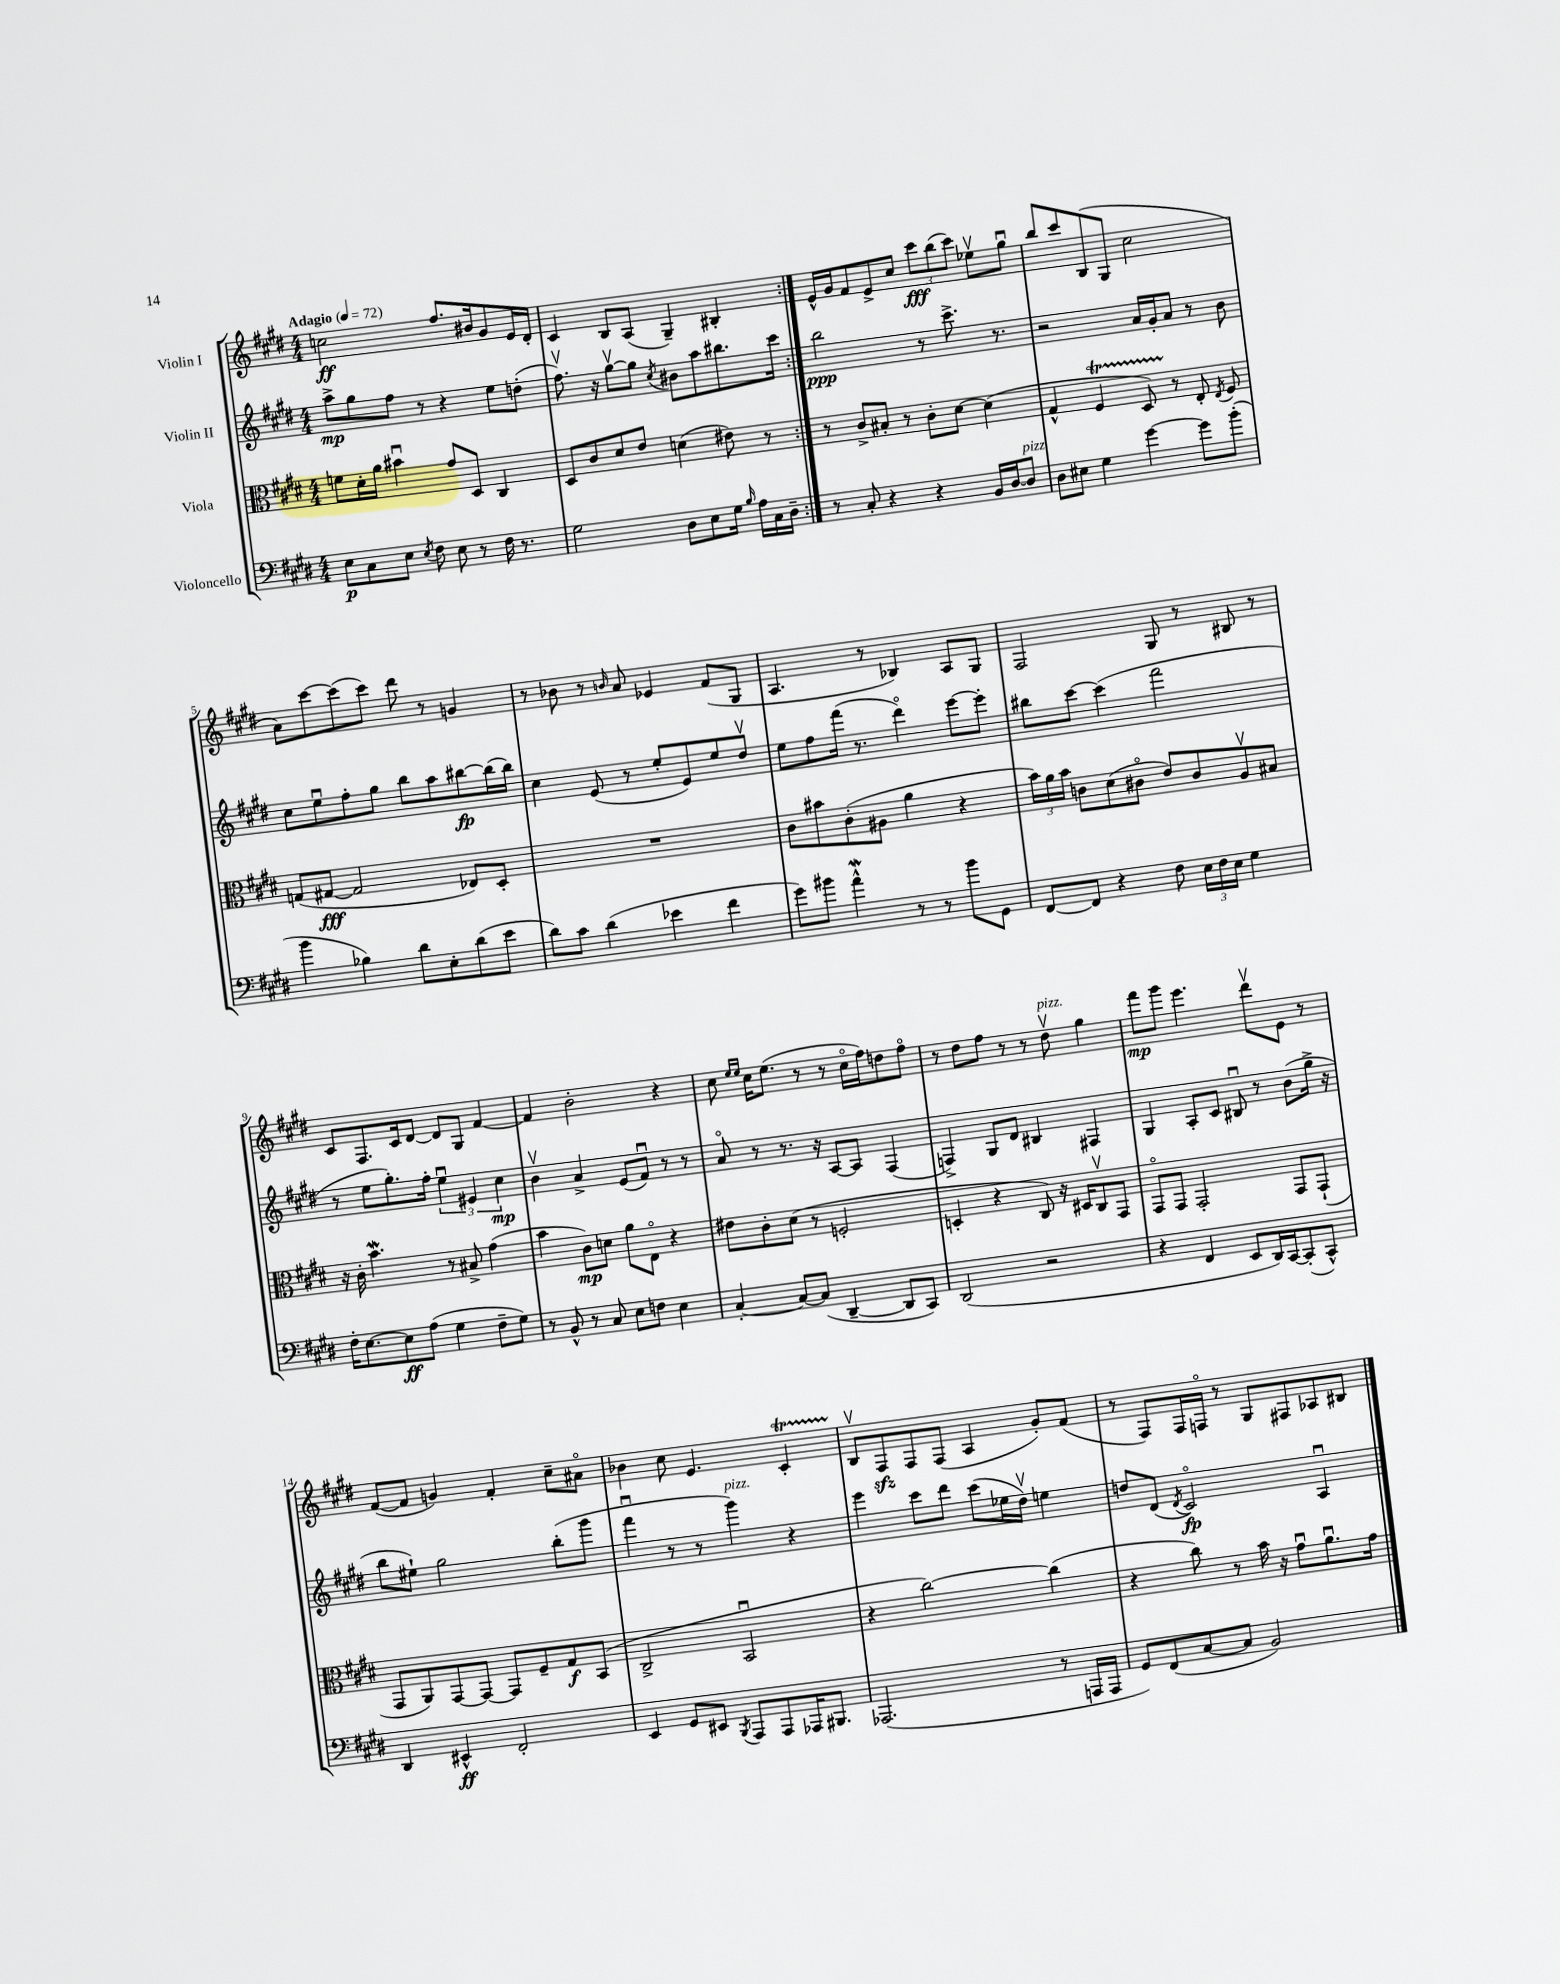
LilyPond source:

<<
\new StaffGroup <<
\new Staff = "s0" \with { instrumentName = "Violin I" } {
    \clef treble \key e \major \numericTimeSignature \time 4/4 \tempo "Adagio" 4 = 72
    \autoBeamOff \repeat volta 2 { c''2\ff fis''8.[ bis'16 gis'8 e'16 dis'16]-. |
    cis'4 b8[ a8]( gis4--) bis4-. | }
    e'16[-^ gis'16 fis'8 e'8-> cis''8] \tuplet 3/2 { cis'''8[\fff b''8( cis'''8]) } ees''8[\upbow gis''8]\downbow |
    b''8[ cis'''8 b8( gis8] cis''2 |
    a'8[) cis'''8~ cis'''8( cis'''8]) dis'''8 r8 g'4 |
    r8 bes'8 r8 \grace { b'16 } a'8 ees'4 fis'8[( gis8] |
    a4. r8 bes4) a8[ gis8] |
    fis2 gis8 r8 bis8 r8 |
    cis'8[ fis8. cis'16 dis'8]~ dis'8[ gis8] fis'4~ |
    fis'4 b'2-. r4 |
    cis''8 \grace { e''16[ e''16] } cis''16[ e''8.]( r8 r8 cis''16[\flageolet fis''16) d''8 fis''8]\flageolet |
    r8 dis''8[ fis''8] r8 r8 dis''8\upbow^\markup { \italic "pizz." } gis''4 |
    fis'''8[\mp gis'''8] e'''4. dis'''8[\upbow e'8] r8 |
    fis'8[~( fis'8] g'4) fis'4-. cis''8[-- ais'8]\flageolet |
    bes'4 cis''8 e'4. cis'4-.\startTrillSpan |
    b8[\upbow\stopTrillSpan fis8\sfz fis8 fis8]( a4 gis'8[-.) fis'8]( |
    r8 fis8[) fis16 f16]\flageolet r8 gis8[ fis8 aes8 bis8] \bar "|." |
}
\new Staff = "s1" \with { instrumentName = "Violin II" } {
    \clef treble \key e \major \numericTimeSignature \time 4/4
    \autoBeamOff \repeat volta 2 { a''8[->\mp gis''8 fis''8] r8 r4 e''8[ d''8]-.( |
    fis''8.\upbow) r16 gis''8[~\upbow gis''8] \acciaccatura { cis''8 } bis'8[ a''8 bis''8. cis'''16] | }
    b''2\ppp r8 cis'''8.-> r8. |
    r2 a'16[ gis'16-. a'8] r8 b'8 |
    cis''8[ e''8\downbow fis''8-. gis''8] b''8[ a''8 bis''8~\fp bis''16( bis''16]) |
    cis''4 e'8( r8 e''8[-. e'8) e''8 dis''8]\upbow |
    e''8[ fis''8 fis'''16]( r8. dis'''4\flageolet) e'''8[~ e'''8]-. |
    bis''8[ cis'''8]~ cis'''4( fis'''2 |
    r8 e''8[ gis''8.-.) fis''16]-. \tuplet 3/2 { e''4\downbow eis'4 cis''4\mp } |
    b'4\upbow a'4-> e'8[( fis'8]\downbow) r8 r8 |
    a'8\flageolet r8 r8. r16 a8[~ a8] fis4( |
    f4->) gis8[ dis'8] bis4 fis4 |
    gis4 a8[-. cis'8] bis8\downbow r8 b'8[( gis''16]-> r16 |
    b''8[ eis''8]-!) gis''2 b''8[-.( gis'''8] |
    fis'''4\downbow r8 r8 gis'''4^\markup { \italic "pizz." }) r4 |
    e'''4 cis'''8[ dis'''8] cis'''8[( ees''16 dis''16]\upbow) e''4 |
    d''8[ dis'8]( \acciaccatura { dis'8 } cis'2\flageolet\fp) a4\downbow \bar "|." |
}
\new Staff = "s2" \with { instrumentName = "Viola" } {
    \clef alto \key e \major \numericTimeSignature \time 4/4
    \autoBeamOff \repeat volta 2 { f'8[ dis'16-. a'16] bis'4\downbow gis'8[ dis8] cis4 |
    dis8[ cis'8 dis'8 e'8] d'4( eis'8) r8 | }
    r8 cis'8[-> bis8]-. r8 cis'8[-. dis'8]~ dis'4( |
    gis4-^ fis4\startTrillSpan dis8) r8\stopTrillSpan e8-. \acciaccatura { e8 } fis8 |
    g8[( gis8]~\fff gis2 ees8[) dis8]-. |
    R1 |
    cis'8[ bis'8 cis'8-.( ais8] a'4 r4 |
    \tuplet 3/2 { b'16[) a'16 b'16] } c'8[ dis'8( cis'8]\flageolet e'8[) cis'8 a8\upbow bis8] |
    r16 cis'16-. b'4.\mordent r8 bis8-> gis'4( |
    b'4 cis'8[\mp) d'8] a'8[ e8]\flageolet r4 |
    eis'8[ cis'8-. dis'8]( r8 f2-. |
    d4-. r4 cis8) r16 dis16[ cis8\upbow gis,8] |
    gis,8[\flageolet gis,8] gis,2-. gis,8[ gis,8]-!( |
    gis,8[ a,8) gis,8~ gis,8]~ gis,8[ fis8-- gis8\f b,8]( |
    cis2-> b,2\downbow |
    r4 cis''2~) cis''4( |
    r4 cis''8) r8 b'16 r16 gis'8[\downbow a'8.\downbow gis'16] \bar "|." |
}
\new Staff = "s3" \with { instrumentName = "Violoncello" } {
    \clef bass \key e \major \numericTimeSignature \time 4/4
    \autoBeamOff \repeat volta 2 { e8[\p cis8 e8] \acciaccatura { e8 } fis8 e8 r8 fis16 r8. |
    gis2 dis8[ e8 gis16] \grace { b16 } a16[ cis16 dis16]-- | }
    r8 cis8-. r4 r4 b,16[ dis16~ dis8]^\markup { \italic "pizz." } |
    dis8[ eis8] gis4 gis'4~ gis'8[ b'8]-.( |
    b'4 bes4) dis'8[ e8-. dis'8( e'8] |
    dis'8[) cis'8] dis'4( ees'4 fis'4 |
    gis'8[) bis'8] a'4-^\mordent r8 r8 bis'8[ gis,8] |
    fis,8[~ fis,8] r4 fis8 \tuplet 3/2 { e16[ fis16 e16] } gis4 |
    fis16[-. e8.~ e8\ff a8]( gis4 fis8[-- gis8]) |
    r8 b,8-^ r8 cis8 e8[ f8] e4 |
    cis4~-. cis8[~ cis8]( dis,4~-- dis,8[ cis,8]) |
    dis,2( r2 |
    r4 fis,4 e,8[ dis,16) cis,16~ cis,8-.( cis,8]-^) |
    dis,4 eis,4-^\ff fis,2-. |
    e,4 gis,8[ eis,8] \acciaccatura { b,,8 } a,,8[ a,,8 aes,,16 bis,,8.] |
    aes,,2.( r8 a,,16[ a,,16] |
    gis,8[) fis,8( cis8~ cis8] b,2) \bar "|." |
}
>>
>>
